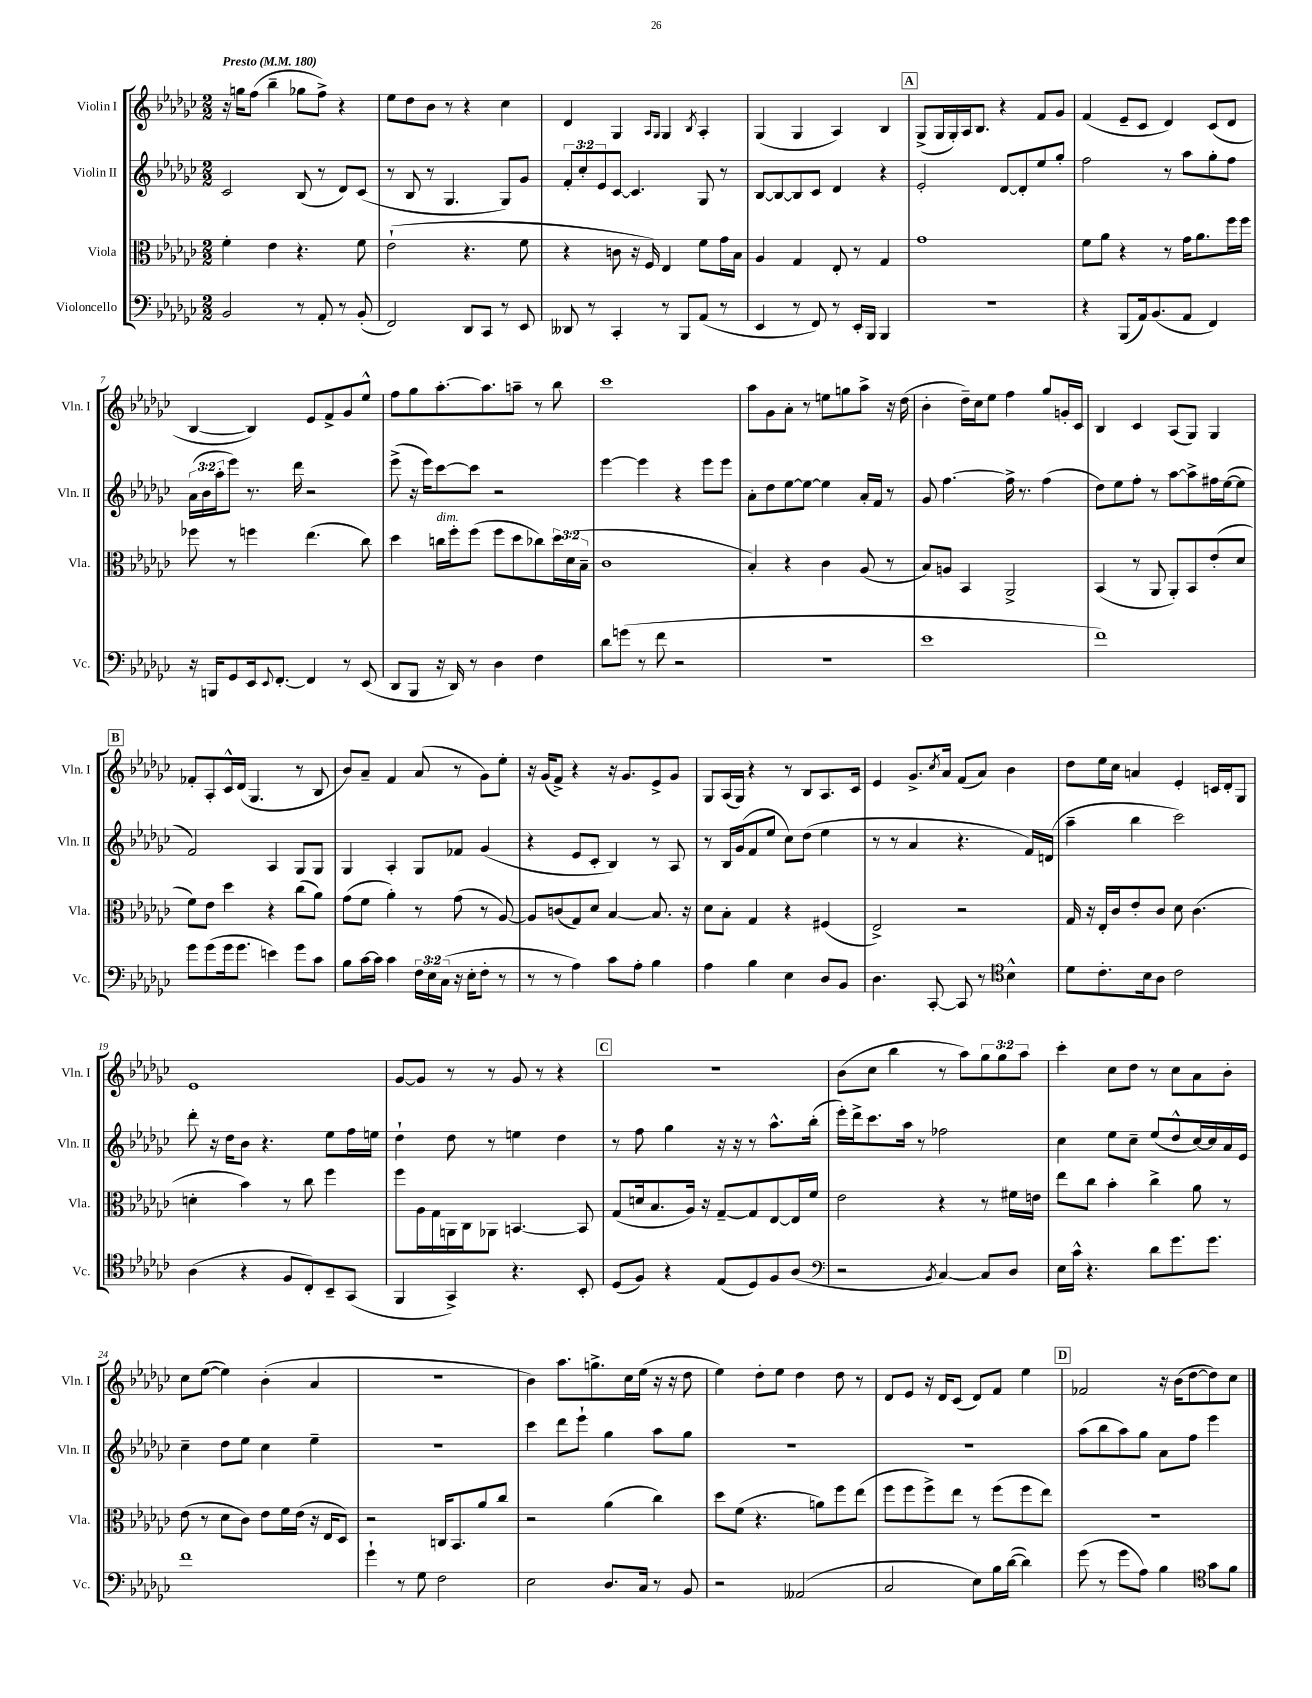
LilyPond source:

<<
\new StaffGroup <<
\new Staff = "s0" \with { instrumentName = "Violin I" shortInstrumentName = "Vln. I" } {
    \clef treble \key ges \major \numericTimeSignature \time 2/2 \override Staff.TupletNumber.text = #tuplet-number::calc-fraction-text \tempo "Presto" 4 = 180
    r16 g''16 f''8( bes''4-- ges''8 f''8->) r4 |
    ees''8 des''8 bes'8 r8 r4 ces''4 |
    des'4 ges4 \grace { aes16 ges16 } ges4 \acciaccatura { bes8 } aes4-. |
    ges4( ges4 aes4) bes4 |
    \mark \markup { \box "A" } ges8->( ges16 ges16-.) aes16 bes8. r4 f'8 ges'8 |
    f'4( ees'8-- ces'8 des'4) ces'8( des'8 |
    bes4~ bes4) ees'8 f'8-> ges'8 ees''8-^ |
    f''8 ges''8 aes''8.~-. aes''8. a''8-- r8 bes''8 |
    ces'''1 |
    aes''8 ges'8 aes'8-. r8 e''8 g''8 aes''8-> r16 des''16( |
    bes'4-. des''16--) ces''16 ees''8 f''4 ges''8 g'16-. ces'16 |
    bes4 ces'4 aes8( ges8) ges4 |
    \mark \markup { \box "B" } fes'8-. aes8-. ces'16-^ des'16( ges4. r8 bes8 |
    bes'8) aes'8-- f'4 aes'8( r8 ges'8) ees''8-. |
    r16 ges'16( f'8->) r4 r16 ges'8. ees'8-> ges'8 |
    ges8 aes16( ges16) r4 r8 bes8 aes8. ces'16 |
    ees'4 ges'8.-> \acciaccatura { ces''8 } aes'16 f'8( aes'8) bes'4 |
    des''8 ees''16 ces''16 a'4 ees'4-. c'16 des'16-. ges8 |
    ees'1 |
    ges'8~ ges'8 r8 r8 ges'8 r8 r4 |
    \mark \markup { \box "C" } r1 |
    bes'8( ces''8 bes''4 r8 aes''8) \tuplet 3/2 { ges''8 ges''8 aes''8 } |
    ces'''4-. ces''8 des''8 r8 ces''8 aes'8 bes'8-. |
    ces''8 ees''8~( ees''4) bes'4-.( aes'4 |
    r1 |
    bes'4) aes''8. g''8.-> ces''16 ees''16( r16 r16 des''8 |
    ees''4) des''8-. ees''8 des''4 des''8 r8 |
    des'8 ees'8 r16 des'16 ces'8( des'8) f'8 ees''4 |
    \mark \markup { \box "D" } fes'2 r16 bes'16( des''8~ des''8) ces''8 \bar "|." |
}
\new Staff = "s1" \with { instrumentName = "Violin II" shortInstrumentName = "Vln. II" } {
    \clef treble \key ges \major \numericTimeSignature \time 2/2 \override Staff.TupletNumber.text = #tuplet-number::calc-fraction-text
    ces'2 bes8( r8 des'8) ces'8( |
    r8 bes8 r8 ges4. ges8) ges'8 |
    \tuplet 3/2 { f'8-. ces''8-. ees'8 } ces'8~ ces'4. ges8 r8 |
    bes8~ bes8~ bes8 ces'8 des'4 r4 |
    \mark \markup { \box "A" } ees'2-. des'8~ des'8-. ees''8 ges''8-. |
    f''2 r8 aes''8 ges''8-. f''8 |
    \tuplet 3/2 { aes'16( bes'16 aes''16-. } ees'''8) r8. des'''16 r2 |
    ees'''8->( r16 ees'''16) ces'''8~ ces'''8 r2 |
    ees'''4~ ees'''4 r4 ees'''8 ees'''8 |
    aes'8-. des''8 ees''8~ ees''8~ ees''4 aes'16-. f'16 r8 |
    ges'8 f''4.~ f''16-> r8. f''4( |
    des''8) ees''8 f''8-. r8 aes''8~ aes''8-> fis''16 ees''16~( ees''8 |
    \mark \markup { \box "B" } f'2) aes4 ges8 ges8 |
    ges4 aes4-. ges8 fes'8 ges'4( |
    r4 ees'8 ces'8-. bes4) r8 aes8 |
    r8 bes16 ges'16( f'8 ees''8 ces''8) des''8( ees''4 |
    r8 r8 aes'4 r4. f'16) d'16( |
    aes''4-- bes''4 ces'''2) |
    des'''8-. r16 des''16 bes'8 r4. ees''8 f''16 e''16 |
    des''4-! des''8 r8 e''4 des''4 |
    \mark \markup { \box "C" } r8 f''8 ges''4 r16 r16 r8 aes''8.-^ bes''16-.( |
    ees'''16-.) des'''16-> ces'''8. aes''16 r8 fes''2 |
    ces''4 ees''8 ces''8-- ees''8( des''8-^ ces''16~) ces''16 aes'16 ees'16 |
    ces''4-- des''8 ees''8 ces''4 ees''4-- |
    r1 |
    ces'''4 des'''8 ees'''8-! ges''4 aes''8 ges''8 |
    R1 |
    R1 |
    \mark \markup { \box "D" } aes''8( bes''8 aes''8) ges''8 aes'8 f''8 ees'''4 \bar "|." |
}
\new Staff = "s2" \with { instrumentName = "Viola" shortInstrumentName = "Vla." } {
    \clef alto \key ges \major \numericTimeSignature \time 2/2 \override Staff.TupletNumber.text = #tuplet-number::calc-fraction-text
    f'4-. ees'4 r4. f'8 |
    ees'2-!( r4. f'8 |
    r4 c'8 r16 f16) ees4 f'8 ges'16 bes16 |
    aes4 ges4 ees8-. r8 ges4 |
    \mark \markup { \box "A" } ges'1 |
    f'8 aes'8 r4 r8 ges'16 aes'8. f''16 f''16 |
    fes''8 r8 f''4 ees''4.( ces''8) |
    des''4 c''16^\markup { \italic "dim." } f''16-. f''8( f''8 des''8 ces''8) \tuplet 3/2 { des''16 des'16( bes16-- } |
    ces'1 |
    bes4-.) r4 ces'4 aes8( r8 |
    bes8) a8 bes,4 aes,2-> |
    bes,4( r8 aes,8 aes,8-.) bes,8 ees'8-.( des'8 |
    \mark \markup { \box "B" } f'8) ees'8 des''4 r4 ces''8( aes'8) |
    ges'8( f'8 aes'4-.) r8 ges'8( r8 aes8~) |
    aes8 c'8( ges8) des'8 bes4~ bes8. r16 |
    des'8 bes8-. ges4 r4 fis4( |
    ees2->) r2 |
    ges16 r16 ees16-. ces'16 ees'8-. ces'8 des'8 ces'4.( |
    d'4-. bes'4) r8 ces''8 f''4 |
    f''8 aes16 ges16 a,16 ces16 aes,8 b,4.~ b,8 |
    \mark \markup { \box "C" } ges8( d'16 bes8. aes16) r16 ges8~-- ges8 ees8~ ees16 f'16 |
    ees'2 r4 r8 fis'16 e'16 |
    ees''8 ces''8 bes'4-. ces''4-> aes'8 r8 |
    ees'8( r8 des'8 ces'8) ees'8 f'16 ees'16( r16 ees16 des8) |
    r2 c16 bes,8. aes'8 ces''8 |
    r2 aes'4( ces''4) |
    des''8 f'8( r4. a'8) f''8 ees''8( |
    f''8 f''8 f''8->) ees''8 r8 f''8( f''8 ees''8) |
    \mark \markup { \box "D" } R1 \bar "|." |
}
\new Staff = "s3" \with { instrumentName = "Violoncello" shortInstrumentName = "Vc." } {
    \clef bass \key ges \major \numericTimeSignature \time 2/2 \override Staff.TupletNumber.text = #tuplet-number::calc-fraction-text
    bes,2 r8 aes,8-. r8 bes,8-.( |
    f,2) des,8 ces,8 r8 ees,8 |
    deses,8 r8 ces,4-. r8 bes,,8 aes,8( r8 |
    ees,4 r8 f,8) r8 ees,16-. bes,,16 bes,,4 |
    \mark \markup { \box "A" } R1 |
    r4 bes,,8( aes,16) bes,8.( aes,8 f,4) |
    r16 b,,16 ges,8 ees,16 \appoggiatura { ees,8 } f,8.~-. f,4 r8 ees,8( |
    des,8 bes,,8 r16 des,16) r8 des4 f4 |
    des'8 g'8( r8 f'8 r2 |
    R1 |
    ees'1 |
    f'1) |
    \mark \markup { \box "B" } ges'8 ges'8( ges'16 ges'8. e'4) ges'8 ces'8 |
    bes8 ces'16~ ces'16 ces'4 \tuplet 3/2 { f16 ees16 ces16( } r16 ees16-. f8-. r8 |
    r8 r8 aes4) ces'8 aes8-. bes4 |
    aes4 bes4 ees4 des8 bes,8 |
    des4. ces,8~-. ces,8 r8 \clef tenor bes4-^ |
    des'8 ces'8.-. bes16 aes8 ces'2 |
    aes4( r4 f8 ces8-.) bes,8-- ges,8( |
    f,4 ges,4->) r4. bes,8-. |
    \mark \markup { \box "C" } des8( f8) r4 ees8( des8) f8 aes8( |
    \clef bass r2 \acciaccatura { bes,8 } ces4~) ces8 des8 |
    ees16 ces'16-^ r4. des'8 ges'8. ges'8. |
    f'1 |
    ges'4-! r8 ges8 f2 |
    ees2 des8. ces16 r8 bes,8 |
    r2 aeses,2( |
    ces2 ees8) bes16 des'16~( des'4) |
    \mark \markup { \box "D" } ges'8( r8 ges'8 aes8) bes4 \clef tenor ges'8 f'8 \bar "|." |
}
>>
>>
